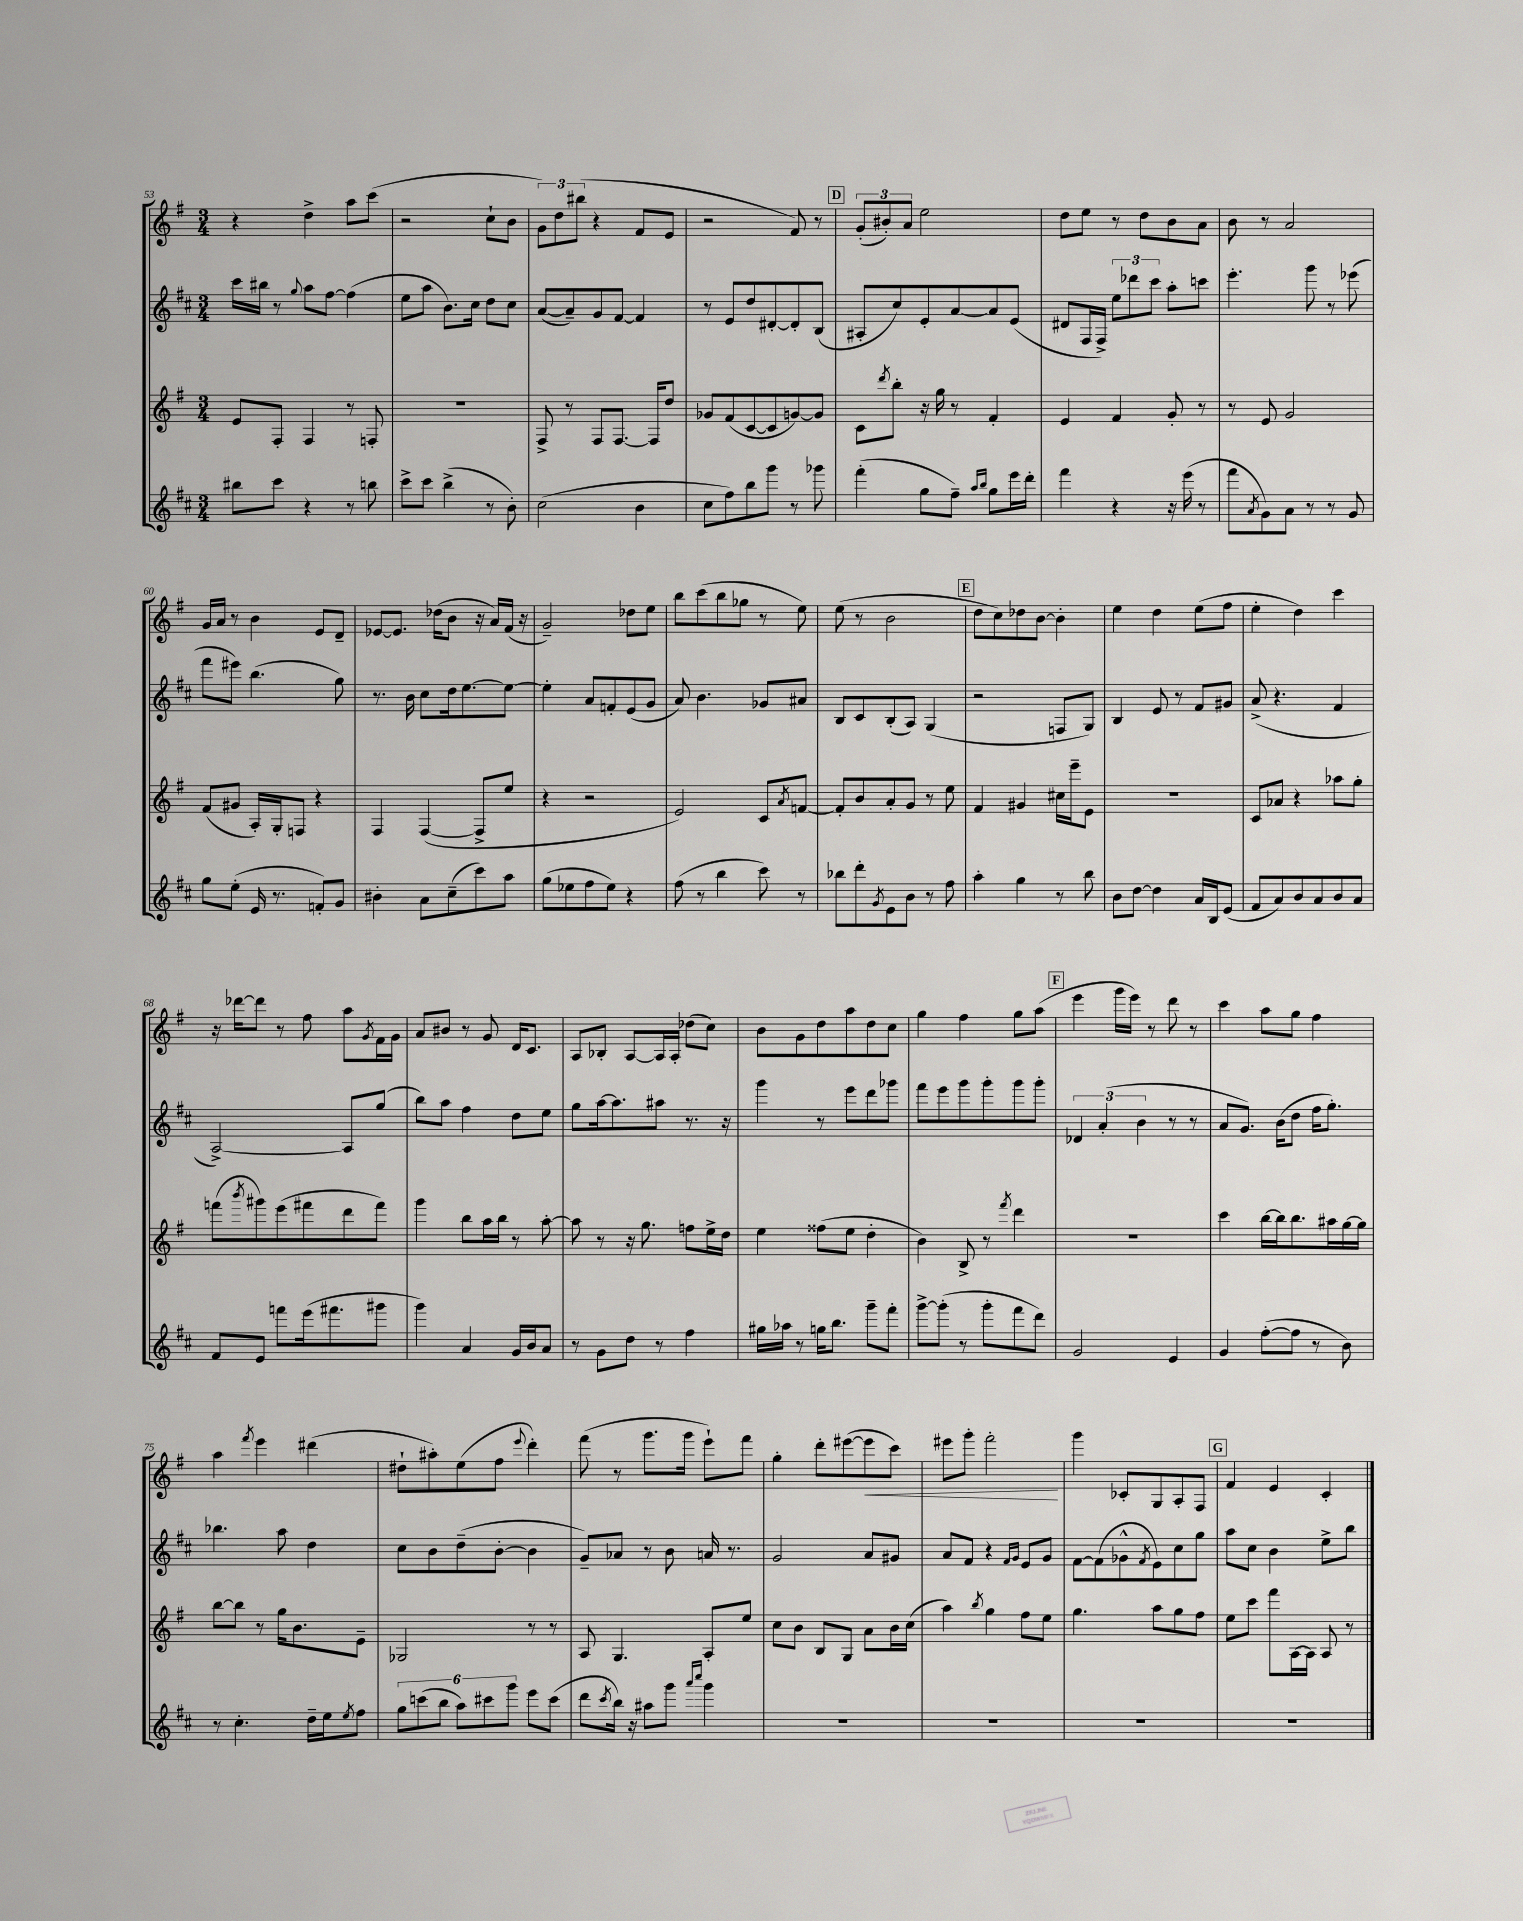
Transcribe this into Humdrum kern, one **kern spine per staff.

**kern	**kern	**kern	**kern
*staff4	*staff3	*staff2	*staff1
*clefG2	*clefG2	*clefG2	*clefG2
*k[f#c#]	*k[f#]	*k[f#c#]	*k[f#]
*M3/4	*M3/4	*M3/4	*M3/4
8bb#	8e	16ccc#	4r
.	.	16bb#	.
8ccc#	8F#'	8r	.
.	.	8qqgg	.
4r	4F#	8aa	4dd^
.	.	[8ff#	.
8r	8r	(4ff#]	8aa
8bb	8F'	.	(8ccc
=	=	=	=
8ccc#^	2.r	8ee	2r
8ccc#	.	8aa	.
(4bb^	.	8.b)	.
.	.	16cc#	.
8r	.	8dd	8cc`
8b')	.	8cc#	8b
=	=	=	=
(2cc#	8F#^	([8a	12g)
.	.	.	12dd
.	8r	8a~])	.
.	.	.	(12bb#
.	8F#	8g	4r
.	[8.F#	[8f#	.
4b	.	4f#]	8f#
.	16F#]	.	.
.	8dd	.	8e
=	=	=	=
8cc#	8g-	8r	2r
8ff#)	(8f#	8e	.
8bb	[8c	8dd	.
8ggg	8c]	[8d#'	.
8r	[8g)	8d#']	8f#)
8ggg-	8g]	(8B	8r
=	=	=	=
(4fff#'	8c	8A#'	(12g'
.	.	.	12b#')
.	8qddd	.	.
.	8bb'	8cc#)	.
.	.	.	12a
8gg	16r	8e'	2ee
.	16gg	.	.
8ff#~)	8r	[8a	.
16qqaa	.	.	.
16qqbb	.	.	.
8gg	4f#'	8a]	.
16eee	.	(8e	.
16ddd'	.	.	.
=	=	=	=
4fff#	4e	8d#	8dd
.	.	16F#	8ee
.	.	16F#^)	.
4r	4f#	12ee	8r
.	.	12ddd-	.
.	.	.	8dd
.	.	12ccc#	.
16r	8g'	8aa'	8b
(16eee	.	.	.
8r	8r	8ccc	8a
=	=	=	=
8fff#	8r	4.eee'	8b
8qa	.	.	.
8g)	8e	.	8r
8a	2g	.	2a
8r	.	8ggg	.
8r	.	8r	.
8g	.	(8eee-	.
=	=	=	=
8gg	(8f#	8fff#	16g
.	.	.	16a
(8ee'	8g#	8eee#)	8r
16e	16A')	(4.bb	4b
8.r	16G'	.	.
.	8F	.	.
8f')	4r	.	8e
8g	.	8gg)	8d~
=	=	=	=
4b#'	4F#	8.r	[8e-
.	.	.	8.e-]
.	.	16b	.
8a	([4F#	8cc#	.
.	.	.	(16dd-
(8cc#~	.	16dd	8b
.	.	[8.ee	.
8ccc#)	8F#^]	.	16r
.	.	.	16a)
8aa	8ee	8ee_	(16f#
.	.	.	16r
=	=	=	=
(8gg	4r	4ee']	2g~)
8ee-	.	.	.
8ff#	2r	8a	.
8ee-)	.	8f'	.
4r	.	(8e	8dd-
.	.	8g	8ee
=	=	=	=
(8ff#	2e)	8a)	8bb
8r	.	4.b	(8ccc
4bb	.	.	8bb
.	.	.	8gg-
8ccc#)	8c	8g-	8r
.	8qa	.	.
8r	[8f	8a#	8ee)
=	=	=	=
8bb-	8f']	8B	(8ee
8ddd'	8b	8c#	8r
8qg	.	.	.
8e	8a'	(8B'	2b
8b	8g	8A)	.
8r	8r	(4G	.
8ff#	8ee	.	.
=	=	=	=
4aa'	4f#	2r	8dd
.	.	.	8cc)
4gg	4g#	.	8dd-
.	.	.	[8b
8r	16cc#	8F	4b']
.	16eee~	.	.
8bb	8e	8G)	.
=	=	=	=
8b	2.r	4B	4ee
[8dd	.	.	.
4dd]	.	8e	4dd
.	.	8r	.
16a	.	8f#	(8ee
16B	.	.	.
(8e	.	8g#	8ff#
=	=	=	=
8f#	8c	(8a^	4ee'
8a)	8a-	4.r	.
8b	4r	.	4dd)
8a	.	.	.
8b	8aa-	4f#	4ccc
8a	8gg'	.	.
=	=	=	=
8f#	(8fff	[2A^)	16r
.	.	.	[16ddd-
.	8qbbb	.	.
8e	8ggg#)	.	8ddd-]
8fff	(8eee	.	8r
(16eee	8fff#	.	8ff#
8.fff#	.	.	.
.	8ddd	8A]	8aa
.	.	.	8qg
8ggg#	8fff#)	(8gg	16f#
.	.	.	16g
=	=	=	=
4ggg)	4ggg	8bb)	8a
.	.	8aa	8b#
4a	8bb	4ff#	8r
.	16aa	.	8g
.	16bb	.	.
16g	8r	8dd	16d
16b	.	.	8.c
8a	[8aa'	8ee	.
=	=	=	=
8r	8aa]	8gg	8A
8g	8r	[16aa	8B-'
.	.	8.aa]	.
8dd	16r	.	[8A
.	8.gg	.	.
8r	.	8aa#	16A]
.	.	.	16A'
4ff#	8ff	8.r	(8dd-
.	16ee^	.	8cc)
.	16dd	16r	.
=	=	=	=
16gg#	4ee	4ggg	8b
16aa-	.	.	.
8r	.	.	8g
16gg	(8ff##	8r	8dd
8.bb	.	.	.
.	8ee	8eee	8aa
8ggg~	4dd'	8ddd	8dd
8fff#'	.	8ggg-	8cc
=	=	=	=
[8ggg^	4b)	8fff#	4gg
(8ggg']	.	8eee	.
8r	8B^	8ggg	4ff#
8ggg'	8r	8ggg'	.
.	8qfff#	.	.
8fff#	4ddd	8ggg	8gg
8ddd)	.	8ggg'	(8aa
=	=	=	=
2g	2.r	6d-	4eee
.	.	(6a'	.
.	.	.	16ggg
.	.	.	16eee)
.	.	6b	.
.	.	.	8r
4e	.	8r	8ddd
.	.	8r	8r
=	=	=	=
4g	4ccc	8a	4ccc
.	.	8.g)	.
([8ff#'	[16bb	.	8aa
.	16bb]	(16b	.
8ff#]	8.bb	8dd	8gg
8r	.	16ff#	4ff#
.	16aa#	8.gg')	.
8b)	[16gg	.	.
.	16gg]	.	.
=	=	=	=
8r	[8bb	4.bb-	4aa
4.cc#'	8bb]	.	.
.	.	.	8qfff#
.	8r	.	4eee
.	16gg	8aa	.
.	8.b	.	.
16dd~	.	4dd	(4ddd#
16ee	.	.	.
8qee	.	.	.
8ff#	8e~	.	.
=	=	=	=
12gg	2G-	8cc#	8dd#`
(12ccc	.	.	.
.	.	8b	8aa#')
12bb	.	.	.
12aa)	.	(8dd~	(8ee
12ccc#	.	.	.
.	.	[8b'	8ff#
12ggg	.	.	.
.	.	.	8qqeee
8eee	8r	4b]	4ddd')
(8ccc#	8r	.	.
=	=	=	=
8ddd	8A	8g~)	(8fff#
8qccc#	.	.	.
16bb)	4.G	8a-	8r
16r	.	.	.
8aa#	.	8r	8.ggg
8ggg	.	8b	.
.	.	.	16ggg
16qqaaa	.	.	.
16qqcccc#	.	.	.
4ggg	8A'	16a	8eee`)
.	.	8.r	.
.	8ee	.	8fff#
=	=	=	=
2.r	8cc	2g	4gg'
.	8b	.	.
.	8B	.	8ddd'
.	8G	.	([8eee#
.	8a	8a	8eee#]
.	16b	8g#	8ccc)
.	(16cc	.	.
=	=	=	=
2.r	4aa)	8a	8eee#
.	.	8f#	8ggg'
.	8qbb	.	.
.	4gg	4r	2fff#'
.	.	16qqf#	.
.	.	16qqg	.
.	8ff#	8e	.
.	8ee	8g	.
=	=	=	=
2.r	4.gg	[8f#	4ggg
.	.	(8f#]	.
.	.	8g-^^	8c-'
.	.	8qf#	.
.	8aa	8e)	8G
.	8gg	8cc#	8A'
.	8ff#	8gg	8F#
=	=	=	=
2.r	8ee	8aa	4f#
.	8ccc	8cc#	.
.	8fff#	4b	4e
.	[16A	.	.
.	16A]	.	.
.	8A	8ee^	4c'
.	8r	8bb	.
==	==	==	==
*-	*-	*-	*-
